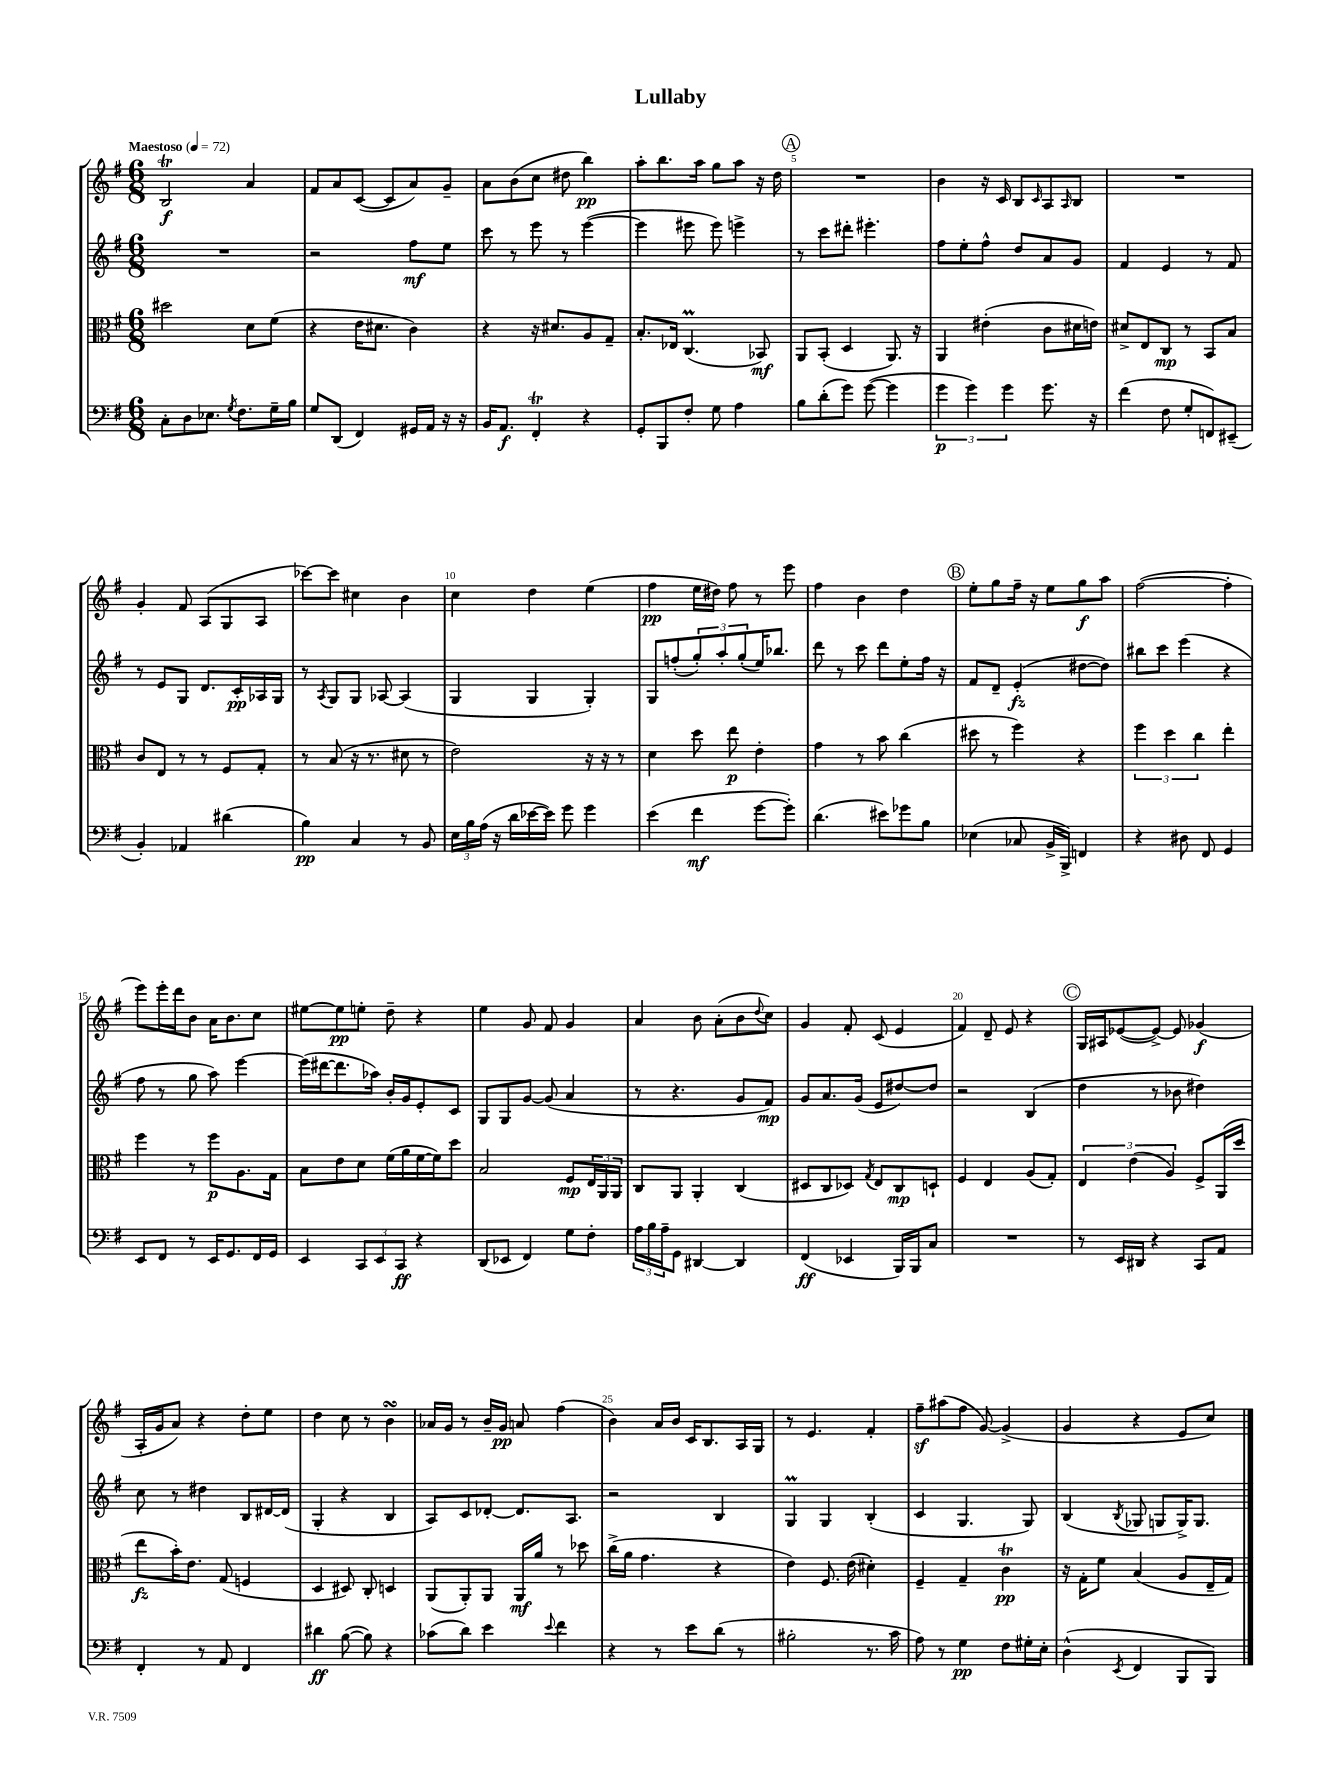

**kern	**kern	**kern	**kern
*staff4	*staff3	*staff2	*staff1
*clefF4	*clefC3	*clefG2	*clefG2
*k[f#]	*k[f#]	*k[f#]	*k[f#]
*M6/8	*M6/8	*M6/8	*M6/8
*MM72	*MM72	*MM72	*MM72
8C'	2dd#	2.r	2B
8D	.	.	.
8.E-	.	.	.
8qG	.	.	.
8.F#	.	.	.
.	8d	.	4a
16G~	(8f#	.	.
16B	.	.	.
=	=	=	=
8G	4r	2r	8f#
(8DD	.	.	8a
4FF#)	16e	.	([8c
.	8.d#	.	.
.	.	.	8c]
16GG#	4c)	8ff#	8a)
16AA	.	.	.
16r	.	8ee	8g~
16r	.	.	.
=	=	=	=
16BB	4r	8ccc	8a
8.AA	.	.	.
.	.	8r	(8b
4FF#'	16r	8eee	8cc
.	8.d#	.	.
.	.	8r	8dd#
4r	8A	([4eee	4bb)
.	8G~	.	.
=	=	=	=
8GG'	8.B'	4eee]	8aa'
8BBB	.	.	8.bb
.	16E-	.	.
8F#'	(4.C	8eee#	.
.	.	.	16aa
8G	.	8eee#)	8gg
4A	.	4eee^	8aa
.	8BB-)	.	16r
.	.	.	16dd
=	=	=	=
8B	8AA	8r	2.r
(8d'	(8BB'	8ccc	.
8g)	4D	8ddd#'	.
([8g	.	4.eee#'	.
4g]	8.AA)	.	.
.	16r	.	.
=	=	=	=
6g	4AA	8ff#	4b
.	.	8ee'	.
6g)	.	.	.
.	(4e#'	8ff#^^	16r
.	.	.	16c
6g	.	.	.
.	.	8dd	8B
.	.	.	16qqc
8.g	8c	8a	8A
.	.	.	16qqA
.	16d#	8g	8B
16r	16e)	.	.
=	=	=	=
(4f#	8d#^	4f#	2.r
.	8E	.	.
8F#	8C	4e	.
8G'	8r	.	.
8FF)	8BB	8r	.
(8EE#~	8B	8f#	.
=	=	=	=
4BB')	8c	8r	4g'
.	8E	8e	.
4AA-	8r	8G	8f#
.	8r	8.d	(8A
(4d#	8F#	.	8G
.	.	16c'	.
.	8G'	16A-	8A
.	.	16G	.
=	=	=	=
4B)	8r	8r	[8ccc-)
.	.	8qA	.
.	(8B	8G	8ccc-]
4C	16r	8G	4cc#
.	8.r	.	.
.	.	[8A-	.
8r	8d#	(4A-]	4b
8BB	8r	.	.
=	=	=	=
24E	2e)	4G	4cc
24B	.	.	.
(24A	.	.	.
16r	.	.	.
16d	.	.	.
[16e-	.	4G	4dd
16e-])	.	.	.
8g	.	.	.
4g	16r	4G')	(4ee
.	16r	.	.
.	8r	.	.
=	=	=	=
(4e	4d	8G	4ff#
.	.	(8ff'	.
4f#	8dd	12gg')	16ee
.	.	.	16dd#)
.	.	12aa'	.
.	8ee	.	8ff#
.	.	(12gg'	.
[8g	4e'	16ee)	8r
.	.	8.bb-	.
8g'])	.	.	8eee
=	=	=	=
(4.d	4g	8ddd	4ff#
.	.	8r	.
.	8r	8ccc	4b
8e#)	8b	8ddd	.
8g-	(4cc	8ee'	4dd
8B	.	16ff#	.
.	.	16r	.
=	=	=	=
(4E-	8dd#	8f#	8ee'
.	8r	8d~	8gg
8C-	4ff#)	(4e'	16ff#~
.	.	.	16r
16BB^	.	.	8ee
16BBB^)	.	.	.
4FF	4r	[8dd#	8gg
.	.	8dd#])	8aa
=	=	=	=
4r	6ff#	8bb#	([2ff#
.	.	8ccc	.
.	6dd	.	.
8D#	.	(4eee	.
.	6cc	.	.
8FF#	.	.	.
4GG	4ee'	4r	4ff#']
=	=	=	=
8EE	4ff#	8ff#	8eee)
8FF#	.	8r	16eee'
.	.	.	16ddd
8r	8r	8gg	8b
16EE	8ff#	8aa)	16a
8.GG	.	.	8.b
.	8.A	[4eee	.
16FF#	.	.	8cc
16GG	16G	.	.
=	=	=	=
4EE	8B	(16eee]	[8ee#
.	.	[16ddd#	.
.	8e	8.ddd#]	8ee#]
12CC	8d	.	8ee'
.	.	16aa-)	.
12EE	.	.	.
.	(16f#	16b'	8dd~
12CC	.	.	.
.	16a	16g	.
4r	[16f#	8e'	4r
.	16f#])	.	.
.	8dd	8c	.
=	=	=	=
(8DD	2B	8G	4ee
8EE-	.	8G	.
4FF#)	.	[8g	8g
.	.	(8g]	8f#
8G	8F#	4a	4g
8F#'	24E	.	.
.	24AA	.	.
.	24AA	.	.
=	=	=	=
24A	8C	8r	4a
24B	.	.	.
24A~	.	.	.
8GG	8AA	4.r	.
[4DD#	4AA'	.	8b
.	.	.	(8a'
4DD#]	(4C	8g	8b
.	.	.	8qqdd
.	.	8f#)	8cc)
=	=	=	=
(4FF#	8D#	8g	4g
.	8C	8.a	.
4EE-	8D-)	.	8f#'
.	.	(16g	.
.	8qG	.	.
.	8E	8e	(8c
16BBB)	8C	[8dd#)	4e
16BBB	.	.	.
8C	8D`	8dd#]	.
=	=	=	=
2.r	4F#	2r	4f#)
.	4E	.	8d~
.	.	.	8e
.	(8A	(4B	4r
.	8G')	.	.
=	=	=	=
8r	6E	4dd	16G
.	.	.	16A#
16EE	.	.	([8e-
.	(6e	.	.
16DD#	.	.	.
4r	.	8r	8e-^_)
.	6A)	.	.
.	.	8b-	8e-]
8CC	8F#^	4dd#)	(4g-
8AA	(16AA	.	.
.	16dd	.	.
=	=	=	=
4FF#'	8ee	8cc	16A'
.	.	.	16g
.	16b')	8r	8a)
.	8.e	.	.
8r	.	4dd#	4r
8AA	(8G	.	.
4FF#	4F	8B	8dd'
.	.	[16d#	8ee
.	.	(16d#]	.
=	=	=	=
4d#	4D	4G'	4dd
([8B	8D#)	4r	8cc
8B])	8C'	.	8r
4r	4D	4B	4b
=	=	=	=
(8c-	(8AA	8A)	16a-
.	.	.	16g
8d)	8AA')	8c	8r
4e	8AA	[8d-'	16b~
.	.	.	16g
.	16AA	8.d-]	8a
.	16a	.	.
8qqe	.	.	.
4f#	8r	.	(4ff#
.	.	8.A	.
.	8dd-	.	.
=	=	=	=
4r	(16cc^	2r	4b)
.	16a	.	.
.	4.g	.	.
8r	.	.	16a
.	.	.	16b
8e	.	.	16c
.	.	.	8.B
(8d	4r	4B	.
8r	.	.	16A
.	.	.	16G
=	=	=	=
2B#'	4e)	4G	8r
.	.	.	4.e
.	8.F#	4G	.
.	(16e	.	.
8.r	4d#')	(4B'	4f#'
16c	.	.	.
=	=	=	=
8A)	4F#~	4c	8ff#~
8r	.	.	(8aa#
4G	4G~	4.G	8ff#
.	.	.	[8g)
8F#	4c	.	(4g^]
16G#'	.	8G)	.
16E'	.	.	.
=	=	=	=
(4D^^	16r	(4B	4g
.	16G'	.	.
.	8f#	.	.
8qEE	.	8qB	.
4FF#	(4B	8G-	4r
.	.	8G	.
8BBB	8A	16G^)	8e
.	.	8.G	.
8BBB)	16E~	.	8cc)
.	16G)	.	.
==	==	==	==
*-	*-	*-	*-
